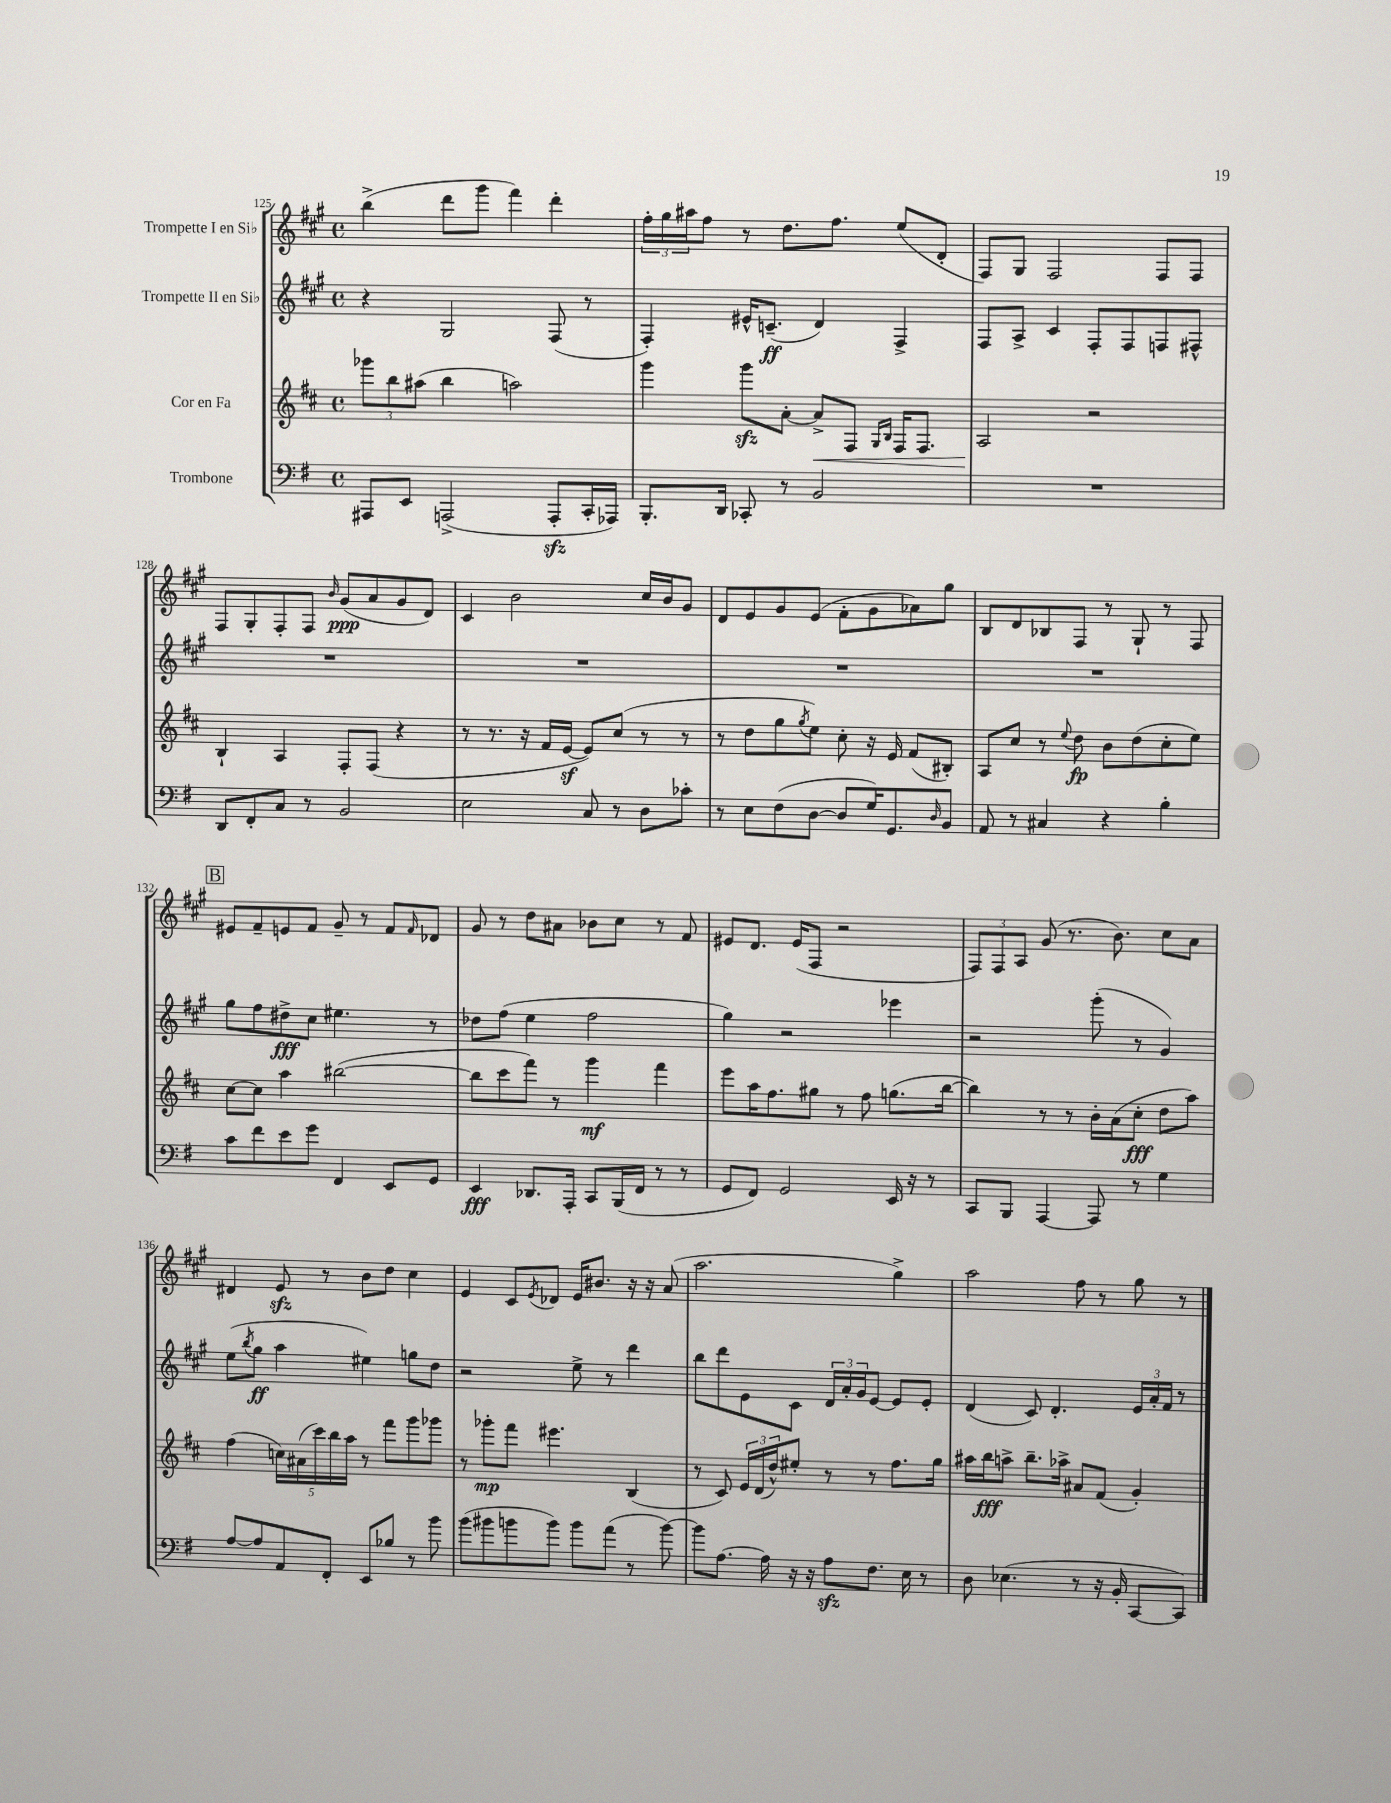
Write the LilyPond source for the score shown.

<<
\new StaffGroup <<
\new Staff = "s0" \with { instrumentName = "Trompette I en Sib" } {
    \clef treble \key a \major \defaultTimeSignature \time 4/4
    b''4->( d'''8 gis'''8 fis'''4) d'''4-. |
    \tuplet 3/2 { fis''16-. gis''16 ais''16 } fis''8 r8 d''8. fis''8. e''8( d'8-. |
    fis8) gis8 fis2 fis8 fis8 |
    fis8 gis8-. fis8-. fis8 \grace { b'16 } gis'8\ppp( a'8 gis'8 d'8) |
    cis'4 b'2 cis''16 b'16 gis'8 |
    d'8 e'8 gis'8 e'8( fis'8-. gis'8 aes'8) gis''8 |
    b8 d'8 bes8 fis8 r8 gis8-! r8 fis8 |
    \mark \markup { \box "B" } eis'8 fis'8-- e'8 fis'8 gis'8-- r8 fis'8 \grace { fis'16 } des'8 |
    gis'8 r8 d''8 ais'8 bes'8 cis''8 r8 fis'8 |
    eis'8 d'8. eis'16( fis8 r2 |
    \tuplet 3/2 { fis8) fis8 a8 } gis'8( r8. b'8.) cis''8 a'8 |
    dis'4 e'8\sfz r8 b'8 d''8 cis''4 |
    e'4 cis'8 \acciaccatura { e'8 } des'8 e'16 bis'8. r16 r16 a'8( |
    a''2. gis''4->) |
    a''2 fis''8 r8 gis''8 r8 \bar "|." |
}
\new Staff = "s1" \with { instrumentName = "Trompette II en Sib" } {
    \clef treble \key a \major \defaultTimeSignature \time 4/4
    r4 gis2 fis8( r8 |
    fis4-.) eis'16-^ c'8.--\ff( d'4) fis4-> |
    fis8 a8-> cis'4 fis8-. fis8 f8 fis8-^ |
    R1 |
    R1 |
    R1 |
    R1 |
    \mark \markup { \box "B" } gis''8 fis''8 dis''8->\fff cis''8 eis''4. r8 |
    des''8 fis''8( e''4 fis''2 |
    gis''4) r2 ees'''4 |
    r2 gis'''8-.( r8 gis'4) |
    e''8( \acciaccatura { b''8 } gis''8\ff a''4 eis''4) g''8 d''8 |
    r2 e''8-> r8 d'''4 |
    b''8 d'''8 e'8 cis'8 \tuplet 3/2 { d'16 a'16-. gis'16 } e'8~ e'8 e'8-. |
    d'4( cis'8) d'4.-. \tuplet 3/2 { e'16 a'16-. fis'16 } r8 \bar "|." |
}
\new Staff = "s2" \with { instrumentName = "Cor en Fa" } {
    \clef treble \key d \major \defaultTimeSignature \time 4/4
    \tuplet 3/2 { ges'''8 b''8 ais''8( } b''4 a''2) |
    g'''4 g'''8\sfz a'8~-. a'8->\< fis8 \grace { g16 b16 } fis16 fis8. |
    a2\! r2 |
    b4-! a4 fis8-. fis8( r4 |
    r8 r8. r16 fis'16 e'16~\sf e'8) cis''8( r8 r8 |
    r8 d''8 g''8 \acciaccatura { g''8 } e''8) cis''8-. r16 e'16 fis'8( bis8-.) |
    a8 cis''8 r8 \appoggiatura { e''8 } d''8\fp b'8 d''8( cis''8-. e''8) |
    \mark \markup { \box "B" } cis''8~ cis''8 a''4 bis''2~( |
    bis''8 cis'''8 fis'''8) r8 g'''4\mf fis'''4 |
    e'''8 a''16 fis''8. gis''8 r8 fis''8 g''8.( b''16~ |
    b''4) r8 r8 b'16-. a'16( cis''8-.\fff d''8 a''8) |
    fis''4( \tuplet 5/4 { c''16) ais'16( cis'''16) b''16 a''16 } r8 fis'''8 g'''8 ges'''8 |
    r8 ges'''8-.\mp fis'''8 eis'''4. b4( |
    r8 cis'8) \tuplet 3/2 { e'16 d'16( d''16-^) } eis''8-. r8 r8 fis''8. g''16 |
    ais''16 b''16\fff a''8-> b''8.-- aes''16-> ais'8 fis'8( g'4-.) \bar "|." |
}
\new Staff = "s3" \with { instrumentName = "Trombone" } {
    \clef bass \key g \major \defaultTimeSignature \time 4/4
    ais,,8 e,8 a,,2->( a,,8-.\sfz c,16-. aes,,16) |
    b,,8.-. d,16 ces,8-. r8 b,2 |
    R1 |
    d,8 fis,8-. c8 r8 b,2 |
    e2 c8 r8 d8 ces'8-. |
    r8 e8 fis8( d8~ d8 g16) g,8. \grace { d16 } b,8 |
    a,8 r8 cis4 r4 b4-. |
    \mark \markup { \box "B" } c'8 fis'8 e'8 g'8 fis,4 e,8 g,8 |
    e,4\fff des,8. a,,16-. c,8 b,,16( fis,16 r8 r8 |
    g,8 fis,8) g,2 e,16 r16 r8 |
    c,8 b,,8 a,,4~ a,,8 r8 g4 |
    a8~ a8 a,8 fis,8-. e,8 bes8 r8 b'8 |
    b'8( bis'8 b'8 b'8) b'8 a'8( r8 b'8~) |
    b'8 a8.~ a16 r16 r16 a8\sfz fis8. e16 r8 |
    d8 ees4.( r8 r16 b,16-. c,8~ c,8) \bar "|." |
}
>>
>>
\layout { \context { \Score currentBarNumber = #125 } }
